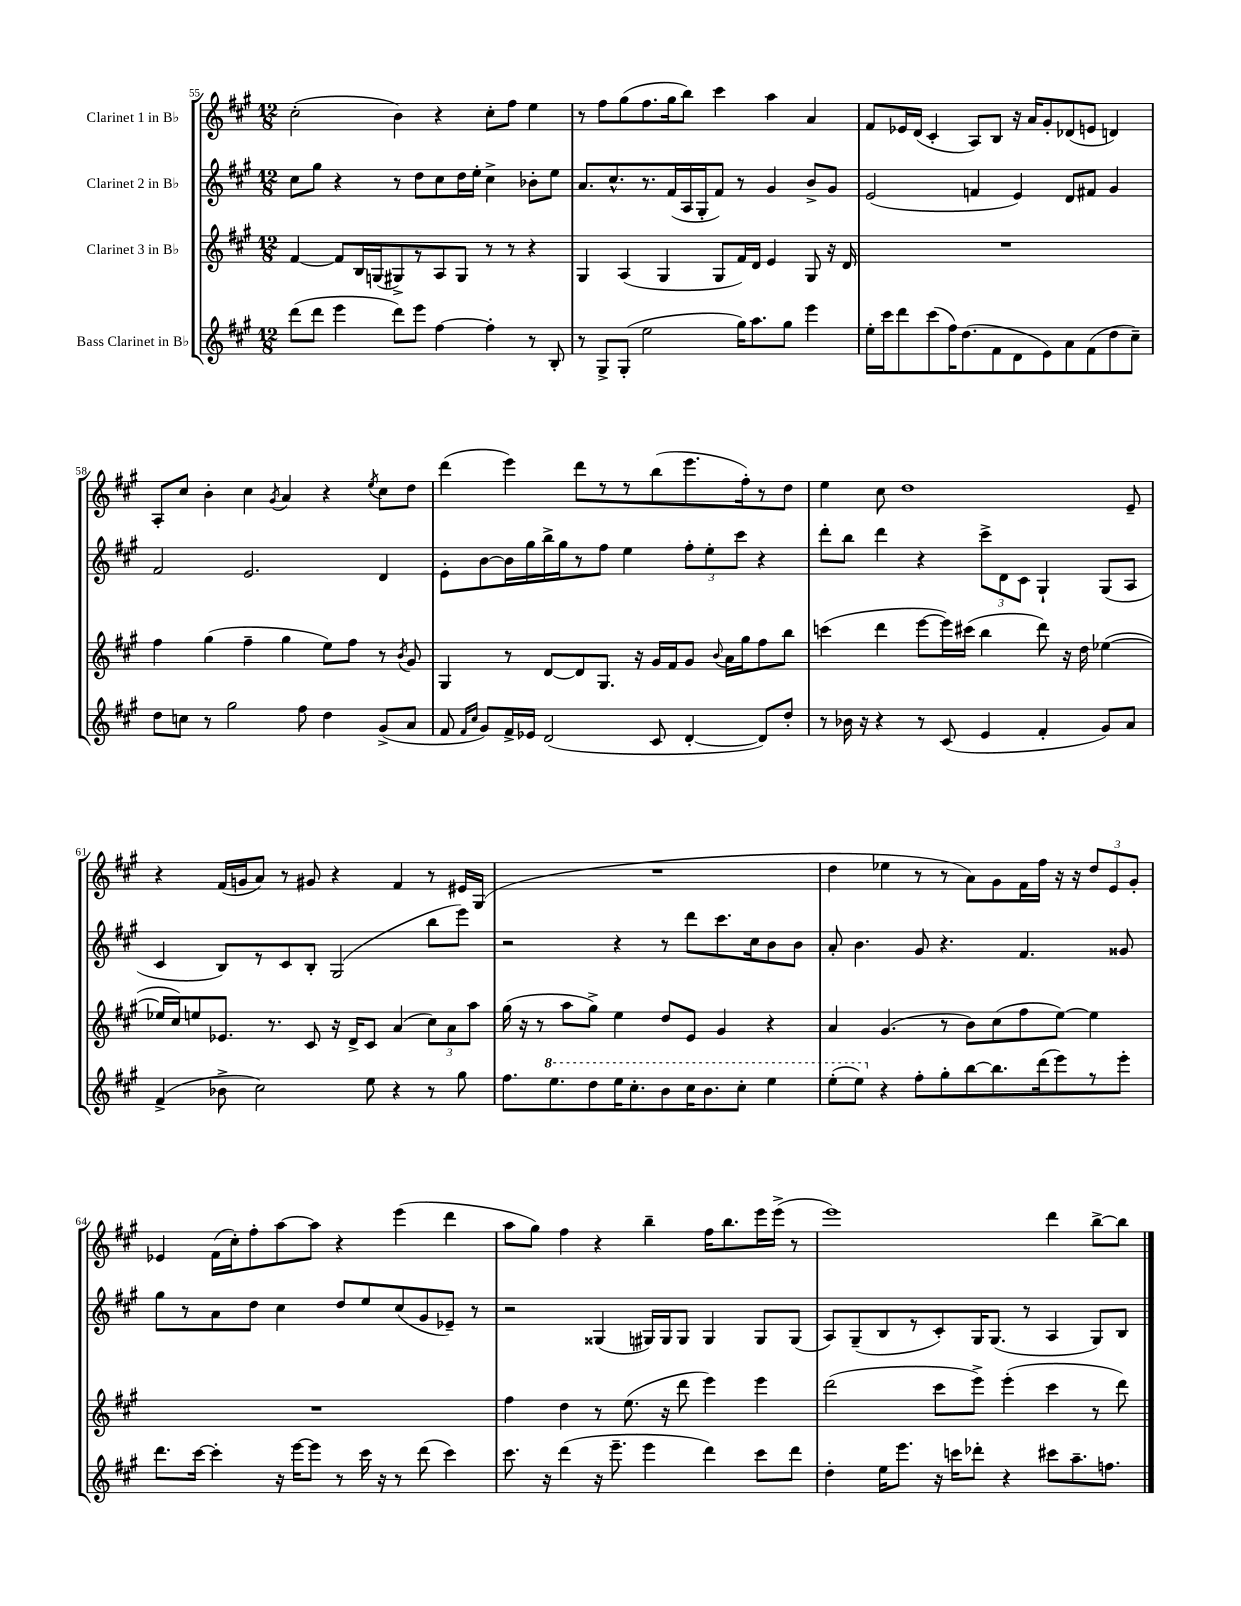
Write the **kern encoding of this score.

**kern	**kern	**kern	**kern
*part4	*part3	*part2	*part1
*staff4	*staff3	*staff2	*staff1
*I"Bass Clarinet in B♭	*I"Clarinet 3 in B♭	*I"Clarinet 2 in B♭	*I"Clarinet 1 in B♭
*clefG2	*clefG2	*clefG2	*clefG2
*k[f#c#g#]	*k[f#c#g#]	*k[f#c#g#]	*k[f#c#g#]
*M12/8	*M12/8	*M12/8	*M12/8
=55	=55	=55	=55
(8ddd\L	[4f#/	8cc#\L	(2cc#'\
8ddd\J	.	8gg#\J	.
4eee\	8f#/L]	4r	.
.	16B/L	.	.
.	(16Gn/J	.	.
8ddd\L)	8G#X^/)	8r	4b\)
8eee\J	8r	8dd\L	.
[4ff#\	8A/	8cc#\	4r
.	8G#/J	16dd\L	.
.	.	16ee'\JJ	.
4ff#'\]	8r	4cc#^\	8cc#'\L
.	8r	.	8ff#\J
8r	4r	8b-X'\L	4ee\
8B'/	.	8ee\J	.
=56	=56	=56	=56
8r	4G#/	8.a/L	8r
8G#^/L	.	.	8ff#\L
.	.	8.cc#^^/	.
(8G#'/J	(4A/	.	(8gg#\
2ee\	.	8.r	8.ff#\
.	4G#/	.	.
.	.	(16f#/L	16gg#\k
.	.	16A/	8bb\J)
.	.	16G#'/J	.
.	8G#/L	8f#/J)	4ccc#\
16gg#\KL)	16f#/L)	8r	.
8.aa\	16d/JJ	.	.
.	4e/	4g#/	4aa\
8gg#\J	.	.	.
4eee\	8G#/	8b^/L	4a/
.	16r	8g#/J	.
.	16d/	.	.
=57	=57	=57	=57
16ee'\LL	1.r	(2e/	8f#/L
16ccc#\J	.	.	.
8ddd\	.	.	16e-X/L
.	.	.	(16d/JJ
(8ccc#\	.	.	4c#'/
16ff#\K)	.	.	.
(8.dd\	.	.	.
.	.	4fn/	8A/L)
8f#\	.	.	8B/J
8d\	.	4e/)	16r
.	.	.	16a/KL
8e\)	.	.	8g#'/
8a\	.	8d/L	(8d-X/
(8f#\	.	8f#X/J	8en/J
8dd\	.	4g#/	4dn/)
8cc#~\J)	.	.	.
!!LO:LB:g=z
=58	=58	=58	=58
8dd\L	4ff#\	2f#/	8A'/L
8ccn\J	.	.	8cc#/J
8r	(4gg#\	.	4b'\
2gg#\	.	.	.
.	4ff#~\	2.e/	4cc#\
.	.	.	8qg#/
.	4gg#\	.	4a/
8ff#\	.	.	.
4dd\	8ee\L)	.	4r
.	8ff#\J	.	.
.	.	.	8qee/
(8g#^/L	8r	4d/	8cc#\L
.	8qb/	.	.
8a/J	8g#/	.	8dd\J
=59	=59	=59	=59
8f#/	4G#/	8e'\L	(4ddd\
16qqf#/LL	.	.	.
16qqcc#/JJ	.	.	.
8g#/L)	.	[8b\	.
16f#^/L	8r	16b\L]	4eee\)
16e-X/JJ	.	16gg#\	.
(2d/	[8d/L	16bb^\	.
.	.	16gg#\J	.
.	8d/]	8r	8ddd\L
.	8.G#/J	8ff#\J	8r
.	.	4ee\	8r
.	16r	.	.
8c#/	16g#/LL	.	(8bb\
.	16f#/J	.	.
[4d'/	8g#/J	12ff#'\L	8.eee\
.	.	12ee'\	.
.	8qqb/	.	.
.	16a\LL	.	.
.	.	12ccc#\J	.
.	16gg#\J	.	16ff#'\k)
8d/L])	8ff#\	4r	8r
8dd'/J	8bb\J	.	8dd\J
=60	=60	=60	=60
8r	(4cccn\	8ddd'\L	4ee\
16b-X\	.	8bb\J	.
16r	.	.	.
4r	4ddd\	4ddd\	8cc#\
.	.	.	1dd
8r	[8eee\L	4r	.
(8c#/	16eee\L])	.	.
.	(16ccc#X\JJ	.	.
4e/	4bb\	12ccc#^\L	.
.	.	12d\	.
.	.	12c#\J	.
4f#'/	8ddd\)	4G#`/	.
.	16r	.	.
.	16dd\	.	.
8g#/L)	([4ee-X\	(8G#/L	.
8a/J	.	8A/J	8e~/
!!LO:LB:g=z
=61	=61	=61	=61
(4f#^/	16ee-X/LL]	4c#/	4r
.	16cc#/J)	.	.
.	8een/	.	.
8b-X^\	8.e-X/J	8B/L)	(16f#/LL
.	.	.	16gn/J
2cc#\)	.	8r	8a/J)
.	8.r	.	.
.	.	8c#/	8r
.	8c#/	8B'/J	8g#X/
.	16r	(2G#/	4r
.	16d^/KL	.	.
8ee\	8c#/J	.	.
4r	(4a/	.	4f#/
8r	12cc#\L)	8bb\L	8r
.	12a\	.	.
8gg#\	.	8eee\J)	16e#X/LL
.	12aa\J	.	.
.	.	.	(16G#/JJ
=62	=62	=62	=62
8.ff#\L	(16gg#\	2r	1.r
.	16r	.	.
.	8r	.	.
*8va	*	*	*
8.eee\	.	.	.
.	8aa\L	.	.
8ddd\	8gg#^\J)	.	.
16eee\K	4ee\	4r	.
8.ccc#'\	.	.	.
8bb\	8dd/L	8r	.
16ccc#\K	8e/J	8ddd\L	.
8.bb\	.	.	.
.	4g#/	8.ccc#\	.
8ccc#'\J	.	.	.
.	.	16cc#\k	.
4eee\	4r	8b\	.
.	.	8b\J	.
=63	=63	=63	=63
(8eee'\L	4a/	8a'/	4dd\
8eee\J)	.	4.b\	.
*X8va	*	*	*
4r	(4.g#/	.	4ee-X\
8ff#'\L	.	8g#/	8r
8gg#'\	8r	4.r	8r
[8bb\	8b\L)	.	8a\L)
8.bb\]	(8cc#\	.	8g#\
.	8ff#\	4.f#/	16f#\L
(16ddd\k	.	.	16ff#\JJ
8eee\)	[8ee\J)	.	16r
.	.	.	16r
8r	4ee\]	.	12dd/L
.	.	.	12e/
8eee'\J	.	8g##X/	.
.	.	.	12g#'/J
!!LO:LB:g=z
=64	=64	=64	=64
8.ddd\L	1.r	8gg#\L	4e-X/
.	.	8r	.
[16ccc#\Jk	.	.	.
4ccc#'\]	.	8a\	(16f#\LL
.	.	.	16cc#'\J)
.	.	8dd\J	8ff#'\
16r	.	4cc#\	[8aa\
[16eee\KL	.	.	.
8eee\J]	.	.	8aa\J]
8r	.	8dd/L	4r
16ccc#\	.	8ee/	.
16r	.	.	.
8r	.	(8cc#/	(4eee\
(8ddd\	.	8g#/	.
4ccc#\)	.	8e-X~/J)	4ddd\
.	.	8r	.
=65	=65	=65	=65
8.ccc#\	4ff#\	2r	8aa\L
.	.	.	8gg#\J)
16r	.	.	.
(4ddd\	4dd\	.	4ff#\
16r	8r	(4G##X/	4r
8.eee~\	.	.	.
.	(8.ee\	.	.
4eee\	.	16G#X/LL)	4bb~\
.	16r	16G#/J	.
.	8ddd\	8G#/J	.
4ddd\)	4eee\)	4G#/	16ff#\KL
.	.	.	8.bb\
8ccc#\L	4eee\	8G#/L	16eee\L
.	.	.	(16eee^\JJ
8ddd\J	.	(8G#/J	8r
=66	=66	=66	=66
4dd'\	(2ddd\	8A/L)	1eee)
.	.	(8G#~/	.
16ee\KL	.	8B/	.
8.eee\J	.	.	.
.	.	8r	.
16r	8ccc#\L	8c#'/)	.
16cccn\KL	.	.	.
8ddd-X'\J	8eee^\J)	16G#/K	.
.	.	(8.G#/J	.
4r	(4eee'\	.	.
.	.	8r	.
8ccc#X\L	4ccc#\	4A/	4ddd\
8.aa~\	.	.	.
.	8r	8G#/L)	[8bb^\L
8.ffn\J	.	.	.
.	8ddd\)	8B/J	8bb\J]
==	==	==	==
*-	*-	*-	*-
